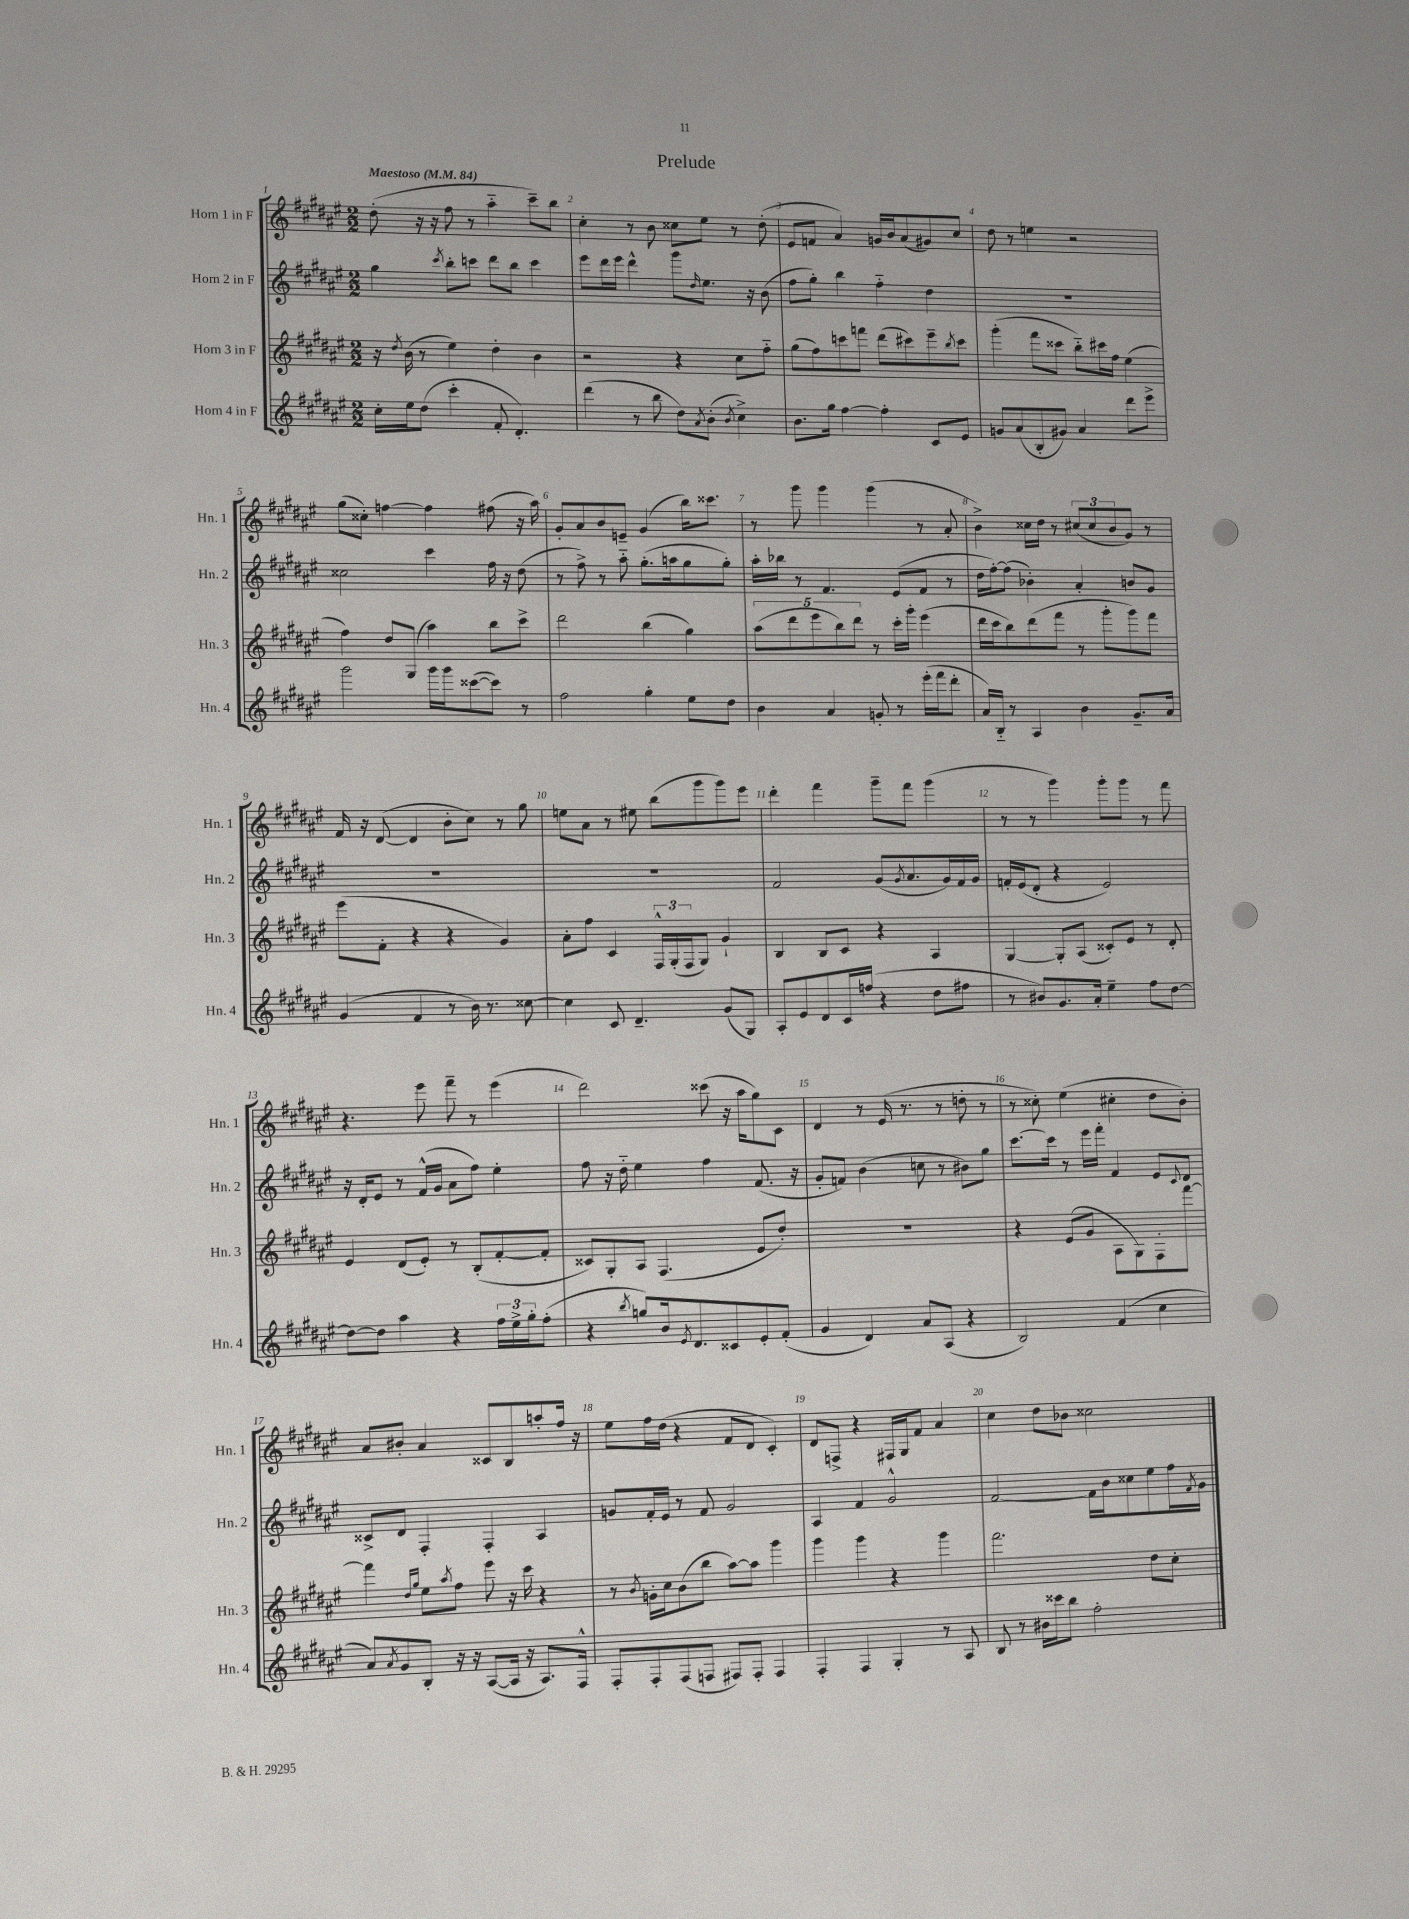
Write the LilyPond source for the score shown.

\header { title = "Prelude" }
<<
\new StaffGroup <<
\new Staff = "s0" \with { instrumentName = "Horn 1 in F" shortInstrumentName = "Hn. 1" } {
    \clef treble \key fis \major \numericTimeSignature \time 2/2 \tempo "Maestoso" 4 = 84
    dis''8-.( r16 r16 fis''8 r8 ais''4-_ cis'''8--) b''8 |
    cis''4-. r8 b'8 cisis''8 eis''8 r8 dis''8-.( |
    eis'8 f'8 ais'4) g'16 b'16 ais'8( gis'8) cis''8 |
    dis''8 r8 e''4 r2 |
    gis''8( cisis''8-.) f''4~ f''4 fis''8( r16 ais''16) |
    gis'8-. ais'8 b'8 e'8-- gis'4( b''16) cisis'''8. |
    r8 gis'''8 gis'''4 gis'''4( r8 ais'8-. |
    b'4->) cisis''16 dis''16 r8 \tuplet 3/2 { cis''8( cis''8 b'8 } gis'8) r8 |
    fis'16 r16 dis'8~( dis'4 b'8-. cis''8) r8 gis''8 |
    e''8 ais'8 r8 eis''8 b''8( gis'''8 gis'''8) eis'''8 |
    dis'''4-. fis'''4 gis'''8-- fis'''8 gis'''4( |
    r8 r8 gis'''4) gis'''8-. gis'''8 r8 fis'''8 |
    r4. eis'''8 fis'''8-- r8 eis'''4( |
    dis'''2) cisis'''8( r16 ais''16 gis''8) cis'8 |
    dis'4 r8 eis'16( r8. r8 d''8-. r8 |
    r8 cisis''8-.) eis''4( cis''4-. dis''8 b'8-.) |
    ais'8 bis'8-. ais'4 cisis'8 b8 a''8-. fis''16 r16 |
    eis''8 fis''16 dis''16( r4 fis'8 dis'8 cis'4-.) |
    dis'8 f8-> r4 fis16 gis16 fis'8 ais'4 |
    cis''4 dis''8 bes'8 cisis''2 \bar "|." |
}
\new Staff = "s1" \with { instrumentName = "Horn 2 in F" shortInstrumentName = "Hn. 2" } {
    \clef treble \key fis \major \numericTimeSignature \time 2/2
    gis''4 \acciaccatura { cis'''8 } b''8-. c'''8 dis'''8 b''8 c'''4 |
    eis'''8 dis'''16 eis'''16 dis'''4-^ gis'''8 \grace { dis''16 } eis''8. r16 b'8( |
    fis''8 gis''8-.) b''4 fis''4-_ dis''4 |
    R1 |
    cisis''2 cis'''4 fis''16 r16 dis''8( |
    r8 fis''8->) r8 ais''8-_ gis''8.-.( a''16 gis''8 gis''8-.) |
    ais''16-. bes''16 r8 fis'4. eis'8( fis'8 r8 |
    dis''16 fis''16~-.) fis''8( bes'4-.) ais'4-. b'8 gis'8 |
    R1 |
    R1 |
    fis'2 gis'8( \acciaccatura { gis'8 } ais'8. gis'16) fis'16 gis'16 |
    f'16-. eis'16( dis'8-. r4 eis'2) |
    r16 dis'16-. eis'8 r8 fis'16-^( gis'16 ais'8 fis''8) eis''4-. |
    fis''8 r16 dis''16-_ eis''4 fis''4 fis'8.( r16 |
    gis'8-. f'8) b'4( c''8 r8 bis'8) gis''8 |
    cis'''8.~ cis'''16 r8 eis'''16 fis'''16-. fis'4 eis'8 \appoggiatura { cis'8 } dis'8 |
    cisis'8-> dis'8 fis4-. fis4-. ais4 |
    g'8 fis'16-. eis'16 r8 fis'8 g'2 |
    ais4 fis'4 gis'2-^ |
    fis'2~ fis'16 b'16 cisis''8 eis''8 fis''16 \acciaccatura { fis'8 } gis'16 \bar "|." |
}
\new Staff = "s2" \with { instrumentName = "Horn 3 in F" shortInstrumentName = "Hn. 3" } {
    \clef treble \key fis \major \numericTimeSignature \time 2/2
    r16 \acciaccatura { dis''8 } b'16( r8 eis''4) dis''4-. b'4 |
    r2 r4 cis''8 fis''8-_ |
    gis''8( fis''8) c'''8 f'''8 dis'''8( cis'''8) eis'''8-- \acciaccatura { b''8 } cis'''8 |
    gis'''4-.( fis'''8 cisis'''8 b''8-_) cis'''16 fis''16 eis''4( |
    fis''4) dis''8 gis8( ais''4) b''8 cis'''8-> |
    dis'''2 b''4( gis''4) |
    \tuplet 5/4 { ais''8( dis'''8 eis'''8 b''8) dis'''8 } r8 cis'''16-. gis'''16-. eis'''4( |
    dis'''16 cis'''16 b''8) dis'''8( fis'''8 r8 gis'''8-. gis'''8) fis'''8 |
    eis'''8( fis'8-. r4 r4 gis'4) |
    ais'8-. fis''8 cis'4 \tuplet 3/2 { fis16-^ gis16-.( fis16 } gis8) gis'4-! |
    b4 b8 cis'8 r4 ais4 |
    gis4~ gis8-. ais8( cisis'8-.) eis'8 r8 dis'8-. |
    eis'4 dis'8( eis'8-.) r8 b8-.( fis'8~-. fis'8-. |
    cisis'8) gis8-. ais8 fis4.( eis'8 dis''8-.) |
    R1 |
    r4 eis'8( gis'8 ais8 gis8) fis8-. fis'''8~ |
    fis'''4 \grace { dis''16 gis''16 } eis''8 \acciaccatura { ais''8 } fis''8 eis'''8 r16 cis'''16 r4 |
    r8 \acciaccatura { b'8 } g'16-. cis''16 b'8( b''8 ais''8~) ais''8 gis'''4 |
    gis'''4 gis'''4 r4 gis'''4 |
    fis'''2. dis''8 cis''8-. \bar "|." |
}
\new Staff = "s3" \with { instrumentName = "Horn 4 in F" shortInstrumentName = "Hn. 4" } {
    \clef treble \key fis \major \numericTimeSignature \time 2/2
    cis''16-. eis''16 dis''8( cis'''4-. fis'8-. dis'4.-.) |
    dis'''4( r8 b''8 dis''8) \acciaccatura { ais'8 } b'8-.( \acciaccatura { b'8 } cis''4->) |
    b'8. gis''16 fis''4~ fis''4-. cis'8 eis'8 |
    g'8 ais'8( b8-. gis'8) ais'4 dis'''8 eis'''8-> |
    gis'''2 gis'''16 gis'''16 cisis'''8~( cisis'''8) r8 |
    fis''2 gis''4-. eis''8 dis''8 |
    b'4 ais'4 g'8-. r8 eis'''16-.( fis'''16 dis'''8-. |
    ais'16) b16-_ r8 ais4 b'4 gis'8.-- ais'16 |
    gis'4( fis'4 r8 b'16) r8. cisis''8~ |
    cisis''4 cis'8 dis'4.-- gis'8( gis8) |
    ais8-. eis'8 dis'8 cis'16 f''16( r4 dis''8 fis''8 |
    r8 bis'8) gis'8. ais'16-. eis''4-- fis''8 dis''8~ |
    dis''8~ dis''8 ais''4 r4 \tuplet 3/2 { fis''16 eis''16-> gis''16-. } fis''8-.( |
    r4 \acciaccatura { b''8 } g''8) b'16 \acciaccatura { eis'8 } dis'8. cisis'8 eis'8-. fis'8-.( |
    gis'4 dis'4) ais'8 ais8( r4 |
    b2) fis'4( cis''4 |
    ais'8) \acciaccatura { ais'8 } gis'8 b8-. r16 r16 ais8~( ais16 r16 ais8.) fis16-^ |
    fis8-. fis8-. fis8( f8 fis8) fis8-. fis4 |
    fis4-. fis4 gis4-. r8 ais8 |
    b8 r8 bis'16 cisis'''16 b''8 fis''2-. \bar "|." |
}
>>
>>
\layout { \context { \Score \override BarNumber.break-visibility = ##(#f #t #t) barNumberVisibility = #all-bar-numbers-visible } }
